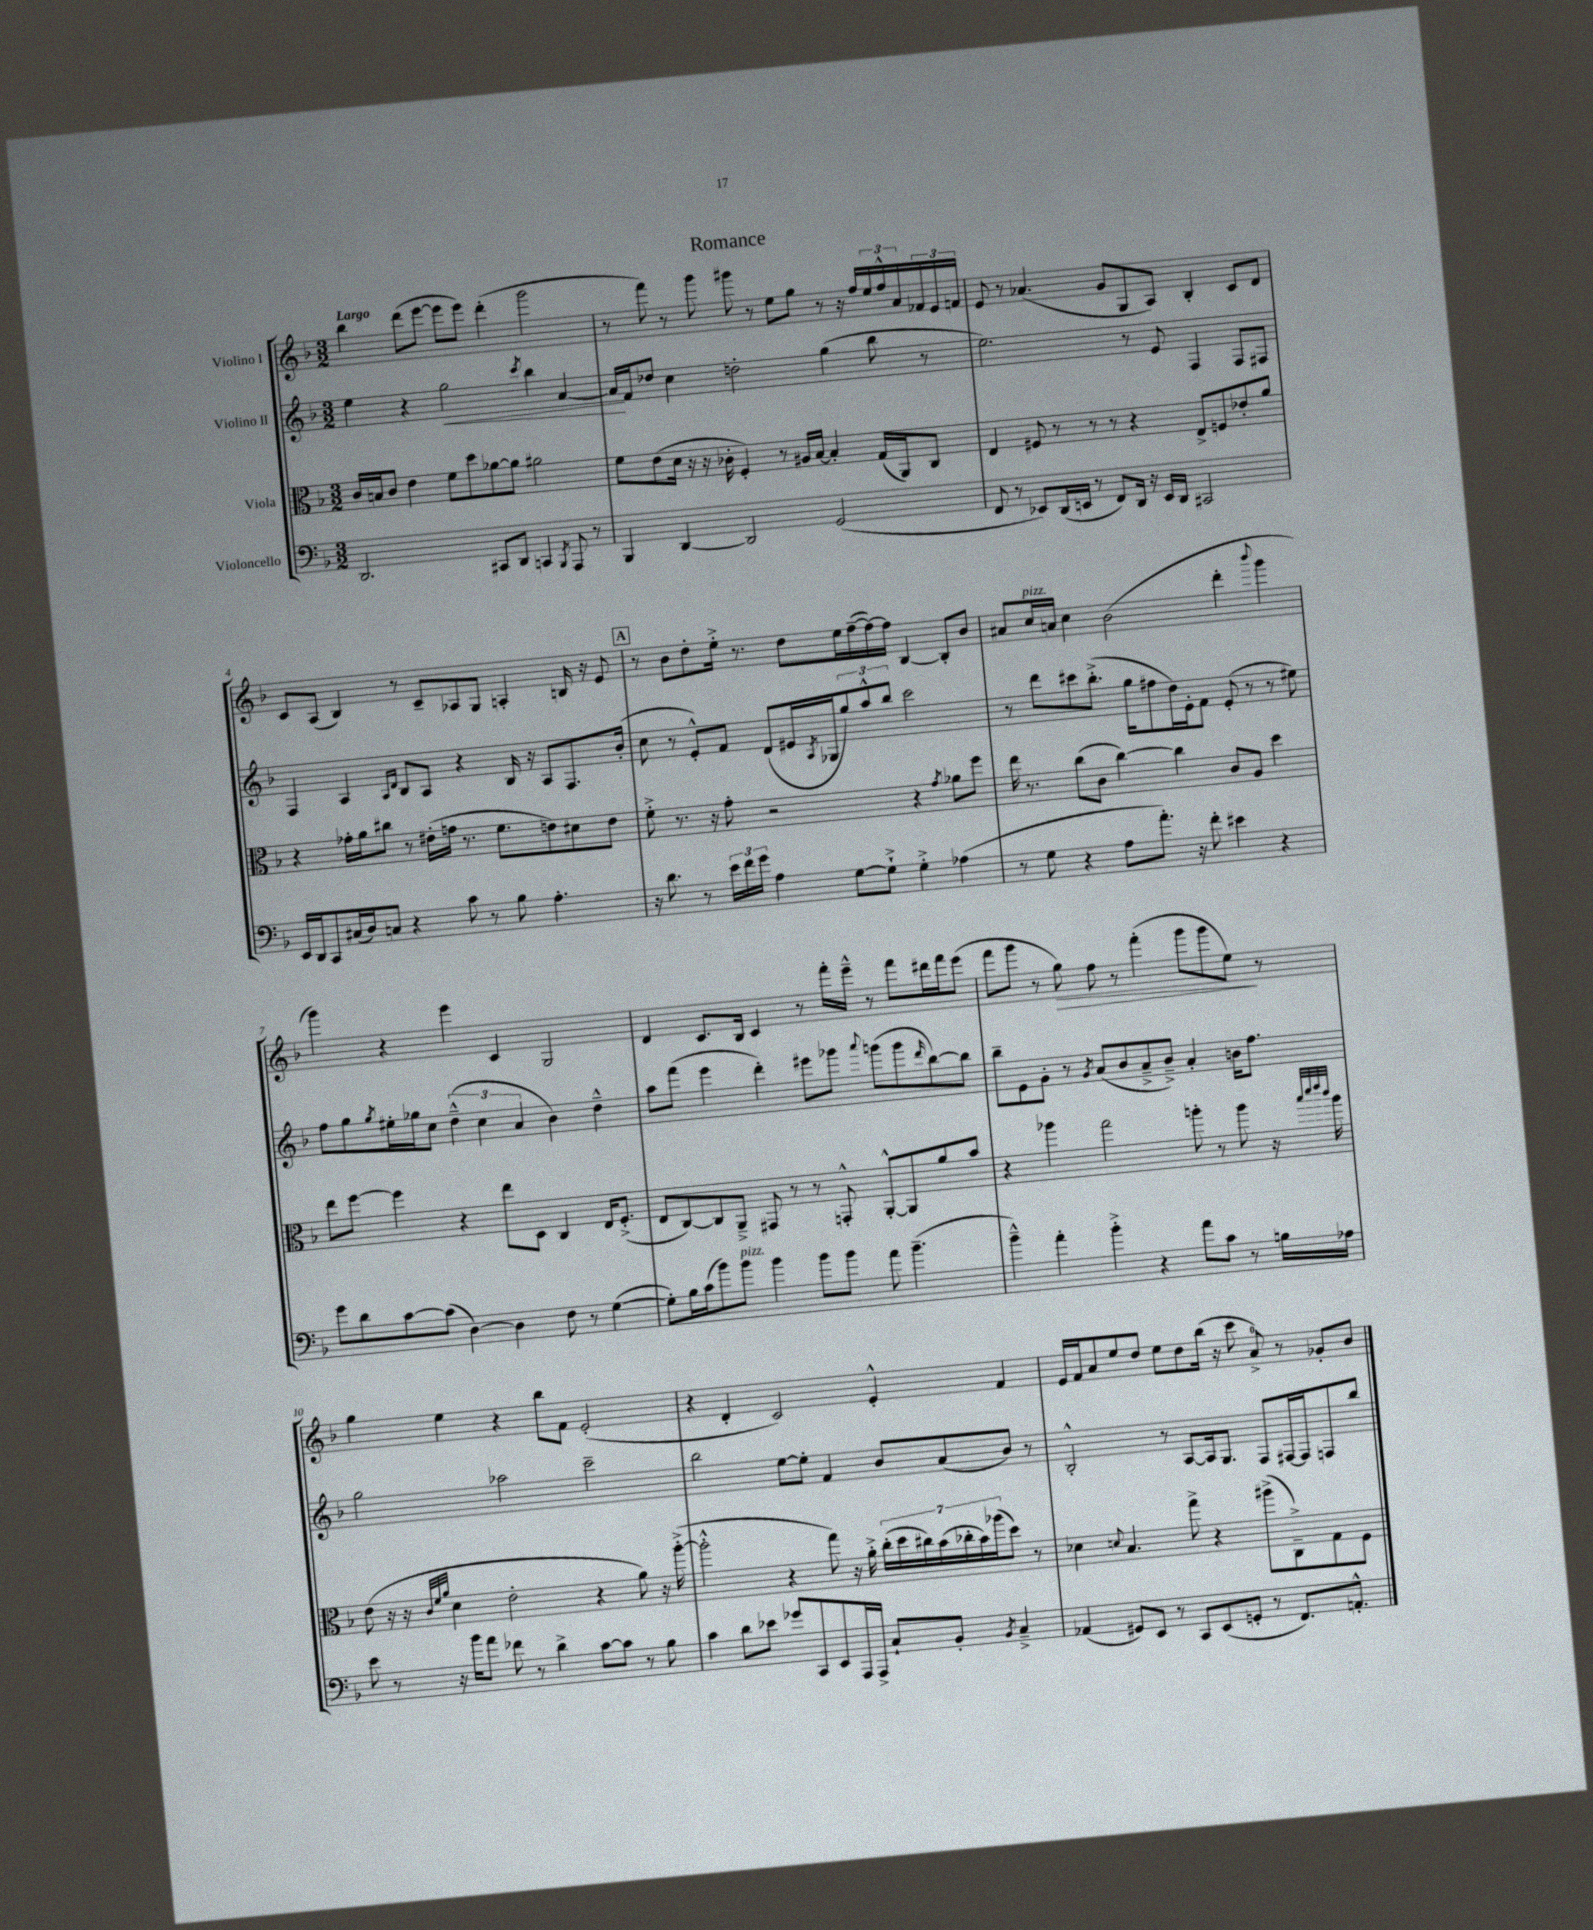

**kern	**kern	**kern	**kern
*staff4	*staff3	*staff2	*staff1
*clefF4	*clefC3	*clefG2	*clefG2
*k[b-]	*k[b-]	*k[b-]	*k[b-]
*M3/2	*M3/2	*M3/2	*M3/2
2.DD	16c	4ee	4bb-
.	16B	.	.
.	8c	.	.
.	4e	4r	(8ddd
.	.	.	[8eee
.	8f	2gg	8eee]
.	8dd	.	8eee)
8CC#	[8a-	.	(4ddd'
8DD	8a-]	.	.
.	.	8qccc	.
4CC	2a#	4bb-	2ggg
8qBBB-	.	.	.
8AAA	.	[4a	.
8r	.	.	.
=	=	=	=
4BBB-	8f	16a]	8r
.	.	16f	.
.	(8e	8dd-	8fff)
[4DD	16d	4cc	8r
.	16r	.	.
.	16r	.	8ggg
.	16c-'	.	.
2DD]	4F')	2dd'	8ggg#
.	.	.	8r
.	8r	.	8ee
.	16A#	.	8gg
.	[16B-	.	.
(2GG	4B-']	(4gg	8r
.	.	.	16r
.	.	.	16ff
.	(16G	8bb-	24ee
.	.	.	24ff^^
.	16AA)	.	.
.	.	.	24a
.	8C	8r	24f-
.	.	.	24e
.	.	.	24f
=	=	=	=
8FF	4E	2.ee)	8e
8r	.	.	8r
8EE-)	8F#	.	(4.a-
(16DD	8r	.	.
16EE	.	.	.
8r	8r	.	.
8FF)	8r	.	8g
16DD	4r	8r	8G
16r	.	.	.
16EE	.	8e	8A)
16DD	.	.	.
2CC#	8E^	4F	4B-'
.	8F	.	.
.	8e-'	8F	8c
.	8a	8F#	8d
=	=	=	=
16EE	4r	4F	8c
16DD	.	.	.
8CC	.	.	(8A
(16C#	16g-'	4A	4B-)
16D)	16a	.	.
8C	8cc#	.	.
.	.	16qqA	.
.	.	16qqd	.
4r	8r	8B-	8r
.	(16e#'	8A	8c~
.	16g	.	.
8c	8.r	4r	8A-
8r	.	.	8G
.	8.f	.	.
8B-	.	16B-	4A'
.	.	16r	.
4.A'	8e)	8A	.
.	8d#	8.F	16B
.	.	.	16r
.	8e	.	8e
.	.	(16b-'	.
=	=	=	=
16r	8f'^	8cc	8r
8.d	.	.	.
.	8.r	8r	8b-
8r	.	8e'^^)	8dd'
.	16r	.	.
24e	8g'	8f	16ee'^
24f	.	.	.
.	.	.	8.r
24g	.	.	.
4A	2r	(8d	.
.	.	16e#	8dd
.	.	8qA	.
.	.	16G-	.
[8G	.	12gg)	16ee
.	.	.	([16ff~
.	.	12aa^^	.
8G`^]	.	.	16ff_)
.	.	12bb-	.
.	.	.	16ff]
4G'^	4r	2ccc	[4B-
.	8qg	.	.
(4A-	8a-	.	8B-']
.	8ff	.	8b-
=	=	=	=
8r	16ee	8r	8a#
.	8.r	.	.
8G	.	8ddd	16cc
.	.	.	16a
4r	(8cc	8ccc#	4cc
.	8c	(8.bb-'^	.
8A	[4cc)	.	(2b-
.	.	16gg	.
8.a')	.	8ff#	.
.	4cc]	16dd)	.
16r	.	16e'	.
8f'	.	8f	.
4e#	8c	(8e'	4ddd'
.	8A	8r	.
.	.	.	8qqbbb-
4r	4dd	8r	4ggg
.	.	8ee#)	.
=	=	=	=
8g	8ee	8ff	4ggg)
8d	[8ff	8gg	.
.	.	8qgg	.
[8c	4ff]	16ee#'	4r
.	.	16gg-	.
(8c]	.	8cc	.
[4D)	4r	(6dd~^^	4eee
.	.	6cc	.
4D]	8ee	.	4c
.	.	6a	.
.	8D	.	.
8F	4C	4b-)	2G
8r	.	.	.
([4G	16E	4dd~^^	.
.	(8.F'^	.	.
=	=	=	=
8G'])	8E	8aa	4d
16B-	[8C)	(8fff	.
(16c	.	.	.
8b-)	8C]	4eee	8.c
8b-	8AA~^	.	.
.	.	.	16B-
4b-	8GG#	4ddd')	4c
.	8r	.	.
8b-	8r	8eee#	8r
8b-	8GG'^^	8ggg-	16fff'
.	.	.	16eee~^^
.	.	8qqaaa	.
8a	[8AA'^^	(8ggg	8r
(4.b-~	8AA]	8ggg	8fff
.	.	16qqddd	.
.	8a	[8bb-)	16ddd#
.	.	.	16fff
.	8b-	8bb-]	(8eee
=	=	=	=
4b-~^^)	4r	8bb-~	8fff
.	.	8e	8ggg
4a'	4aa-	8g'	8r
.	.	8r	8gg)
.	.	8qg	.
4b-'^	2gg	(8a	8ff
.	.	8b-	8r
4r	.	8a~^	(4fff'
.	.	8b-~^)	.
8a	8aa'	4a'	8ggg
8c	8r	.	8ggg
8r	8aa	16b	8ee)
.	.	8.ff	.
16B	16r	.	8r
.	32qqbb-	.	.
.	32qqddd	.	.
.	32qqeee	.	.
.	32qqccc	.	.
16A-	16aa	.	.
=	=	=	=
8e	(8e	2gg	4gg
8r	16r	.	.
.	16r	.	.
.	32qqc	.	.
.	32qqf	.	.
.	32qqa	.	.
16r	4d	.	4ee
16b-	.	.	.
8a	.	.	.
8f-	2e'	2aa-	4r
8r	.	.	.
4d^	.	.	8bb-
.	.	.	8f
[8c	4r	2ccc~	(2e'
8c]	.	.	.
8r	8a)	.	.
8B-	16r	.	.
.	([16aa'^	.	.
=	=	=	=
4c	2aa'^^]	2bb-	4r
8d	.	.	4d'
8e-	.	.	.
8g-	4r	[8ee	2c)
8CC	.	8ee']	.
8EE	8gg)	4f	.
16AAA	16r	.	.
16AAA^	16a'^	.	.
8C`	(28cc'	8b-	4e'^^
.	28dd	.	.
.	28cc#)	.	.
.	(28b-	.	.
8BB-'	.	(8a	.
.	28cc-'	.	.
.	28b-)	.	.
.	(28aa-	.	.
8qBB-	.	.	.
4C~^	8dd)	8b-)	4f
.	8r	8r	.
=	=	=	=
(4AA-	4d-	2B-'^^	16e
.	.	.	16f
.	.	.	8a
.	8qqd	.	.
8GG#)	4.B-	.	8ee
8EE	.	.	8dd
8r	.	8r	8ee
8CC	8gg^	[8A	8dd
(8EE	4r	16A]	(16bb-
.	.	8.G	16r
8GG'	.	.	8ccc
8r	(8aa#^	8F	8a^)
8.FF)	8C~^)	[16F#	8r
.	.	16F#]	.
.	8G	8F	8g-'
8.AA'^^	.	.	.
.	8F	8bb-	8b-
==	==	==	==
*-	*-	*-	*-
